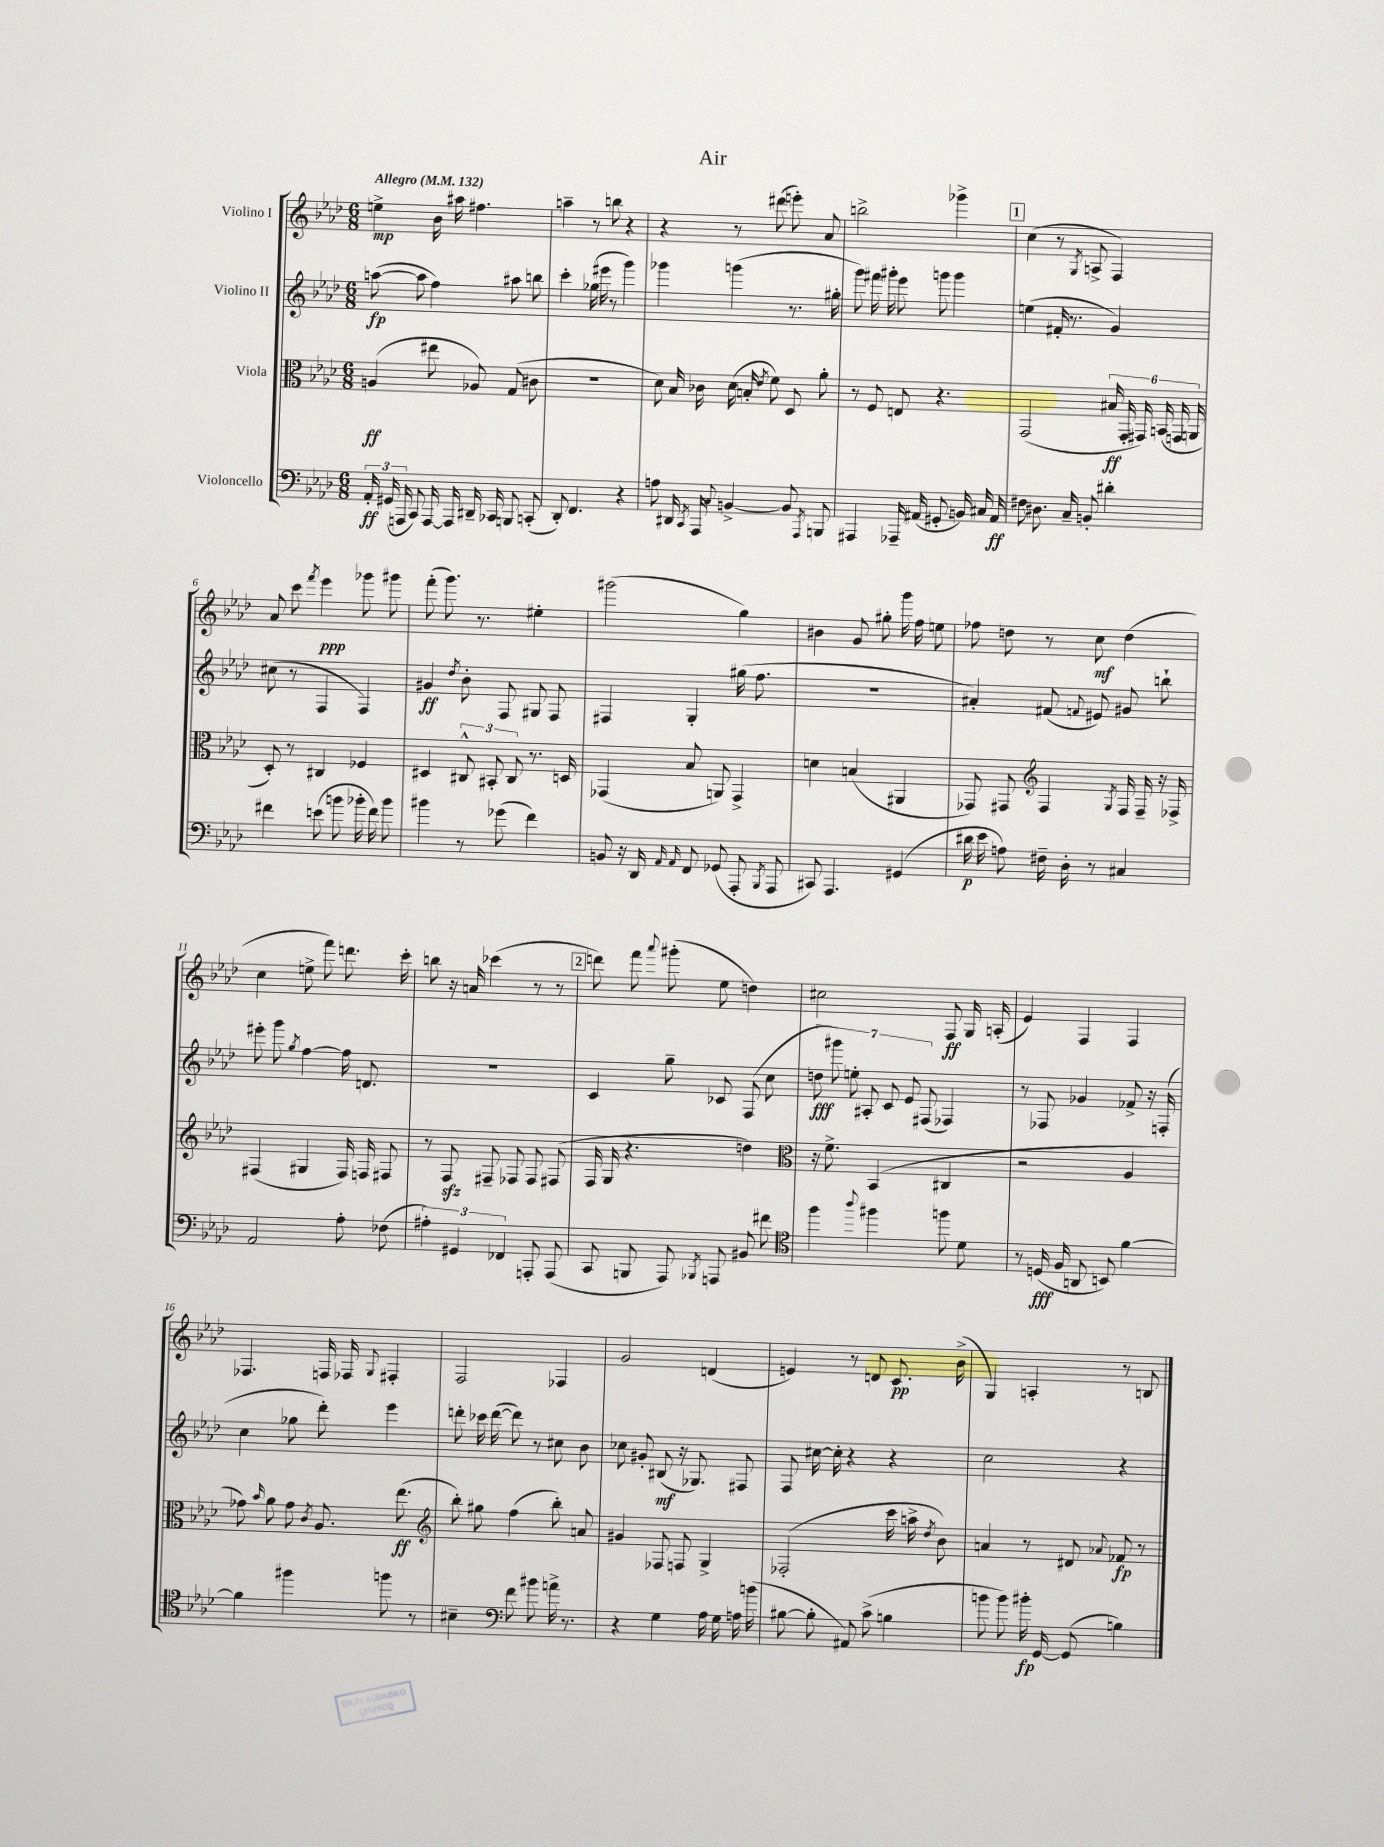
\header { title = "Air" }
<<
\new StaffGroup <<
\new Staff = "s0" \with { instrumentName = "Violino I" } {
    \clef treble \key aes \major \numericTimeSignature \time 6/8 \tempo "Allegro" 4 = 132
    \autoBeamOff e''4->\mp bes'16 ais''16 fis''4. |
    a''4-- r8 b''8 r4 |
    r4 r8 dis'''8( e'''8-.) aes'8 |
    b''2-> ges'''4-> |
    \mark \markup { \box "1" } c''4( r8 \acciaccatura { g8 } a8-> f4) |
    aes'8 c'''8 \acciaccatura { f'''8 } ees'''4\ppp ges'''8 gis'''8 |
    f'''8-.( g'''8.) r8. eis''4-. |
    gis'''2( g''4) |
    bis'4 g'8 gis''8-. g'''16 f''16 e''8 |
    fes''8 d''8 r8 c''8\mf d''4( |
    c''4 e''8-> f'''8) d'''8. c'''16-. |
    b''8 r16 a'16 ces'''4( r8 r8 |
    \mark \markup { \box "2" } d'''8) f'''8 \appoggiatura { aes'''8 } gis'''8-.( ees''8 d''4) |
    cis''2 f8\ff g16 a16-.( |
    ees'4) f4 f4 |
    fes4. f16 fes16 \appoggiatura { g8 } fis4-. |
    f2 fes4 |
    g'2 d'4( |
    e'4) r8 d'8 c'8.\pp bes'16->( |
    g4) a4-. r8 b8 \bar "|." |
}
\new Staff = "s1" \with { instrumentName = "Violino II" } {
    \clef treble \key aes \major \numericTimeSignature \time 6/8
    \autoBeamOff a''8~\fp( a''8 f''4) ais''8 b''8 |
    c'''4-. ges''16( eis'''16 r8 g'''4) |
    ges'''4 g'''4( r8. gis''16-. |
    g'''8) fis'''16 gis'''16-. ees'''8 g'''8 g'''4 |
    \mark \markup { \box "1" } e''4( fis'16-. r8. g'4) |
    cis''8( r8 f4 f4) |
    gis'4\ff \acciaccatura { des''8 } bes'8-. f8 gis8 f8 |
    fis4 g4-. gis''16( f''8. |
    R2. |
    ais'4-.) fis'8( \appoggiatura { f'8 } eis'8) gis'8 b''8-! |
    eis'''8-. g'''8 \acciaccatura { g''8 } f''4~ f''16 d'8. |
    R2. |
    \mark \markup { \box "2" } c'4 g''8-- ces'8 f8( c''8 |
    \tuplet 7/4 { d''8\fff gis'''8) e''8-. ais8-. c'8 ees'8 fis8( } fes4) |
    r8 fes8 ges'4 fes'8-> r16 f16-.( |
    c''4 ges''8 des'''8-.) ees'''4 |
    d'''8-. ces'''16 d'''16~( d'''8) r8 cis''8 bes'8 |
    ces''8 gis'8-. bis8\mf( r16 ges8.) fis8 |
    f8 cis''16~ cis''16-. r4 r4 |
    c''2 r4 \bar "|." |
}
\new Staff = "s2" \with { instrumentName = "Viola" } {
    \clef alto \key aes \major \numericTimeSignature \time 6/8
    \autoBeamOff a4\ff( eis''8 aes8) g8( cis'8 |
    R2. |
    des'8) bes16 ces'16 des'16( b16-. \acciaccatura { ees'8 } f'8) des8 aes'8-. |
    r8 f8 e8 r4. |
    \mark \markup { \box "1" } g,2( \tuplet 6/4 { bis16\ff g,16-. gis,16) b,16( g,16 a,16 } |
    des8-.) r8 cis4 fes4 |
    dis4 \tuplet 3/2 { cis8-^ bis,8-. cis8 } r8. d16 |
    ges,4( bes8 a,8) ges,4-> |
    d'4 b4( ais,4 |
    ges,8) gis,8 \clef treble f4 \acciaccatura { g8 } f16 f16-- r16 fes16-> |
    fis4( gis4 fis16) f16 fis8 |
    r8 f8\sfz fis8-- fes8 fes8 fis8( |
    \mark \markup { \box "2" } f16 g16 r4. d''4) |
    \clef alto r16 f'8.-> bes,4( cis4 |
    r2 aes4 |
    ges'8) \grace { bes'16 } aes'8 ges'8 \acciaccatura { c'8 } aes8. ees''8.\ff( |
    \clef treble bes''8-.) gis''8 f''4( bes''8-.) a'8 |
    gis'4 fes8 f8 g4-> |
    fes2-.( c'''16 a''16-> \acciaccatura { des''8 } bes'8) |
    a'4 r8 dis'8 \appoggiatura { aes'8 } fes'8\fp r8 \bar "|." |
}
\new Staff = "s3" \with { instrumentName = "Violoncello" } {
    \clef bass \key aes \major \numericTimeSignature \time 6/8
    \autoBeamOff \tuplet 3/2 { aes,16-.\ff gis,16( a,,16 } c,8) a,,16~ a,,16 dis,16-- ces,16 b,,8 c,8-.( |
    des,8-.) f,4. r4 |
    a8 dis,16 \acciaccatura { c,8 } aes,,16 \appoggiatura { c8 } b,4~-> b,8 \acciaccatura { aes,,8 } b,,8 |
    ais,,4 aes,,16-- ais,16( gis,8.-. b,16) cis16 ais,16\ff |
    \mark \markup { \box "1" } fis8 dis8. c16-- b,8-. dis'4-. |
    fis'4 e'8( b'8 bes'16-. fis'16) bes'8 |
    bis'4 r8 ges'8( f'4) |
    b,8 r16 des,16 \grace { aes,16 aes,16 } f,8 ges,8( aes,,8-. \acciaccatura { bes,,8 } aes,,8 |
    cis,8) aes,,4. gis,4( |
    dis'16\p ees'16 a8) fis16-- des16-. r8 cis4 |
    aes,2 aes8-. fes8( |
    \tuplet 3/2 { ais4-.) gis,4 fes,4 } a,,8-. a,,8( |
    \mark \markup { \box "2" } c,8 b,,8 aes,,8) \acciaccatura { bes,,8 } a,,8 bis,8 fis'8 |
    \clef tenor f''4 \appoggiatura { aes''8 } fis''4 f''8 des'8 |
    r8 d16\fff( f16 a,8 b,8) f'4~ |
    f'4 fis''4 f''8 r8 |
    bis4-- \clef bass f'8 bis'8 a'16-> r8. |
    r4 g4 aes16 g16 a16 b'16( |
    bis8~ bis8-. ais,8) c'8->( b4 |
    b'8 b'8) bis'16-.\fp g,16~ g,8( b4) \bar "|." |
}
>>
>>
